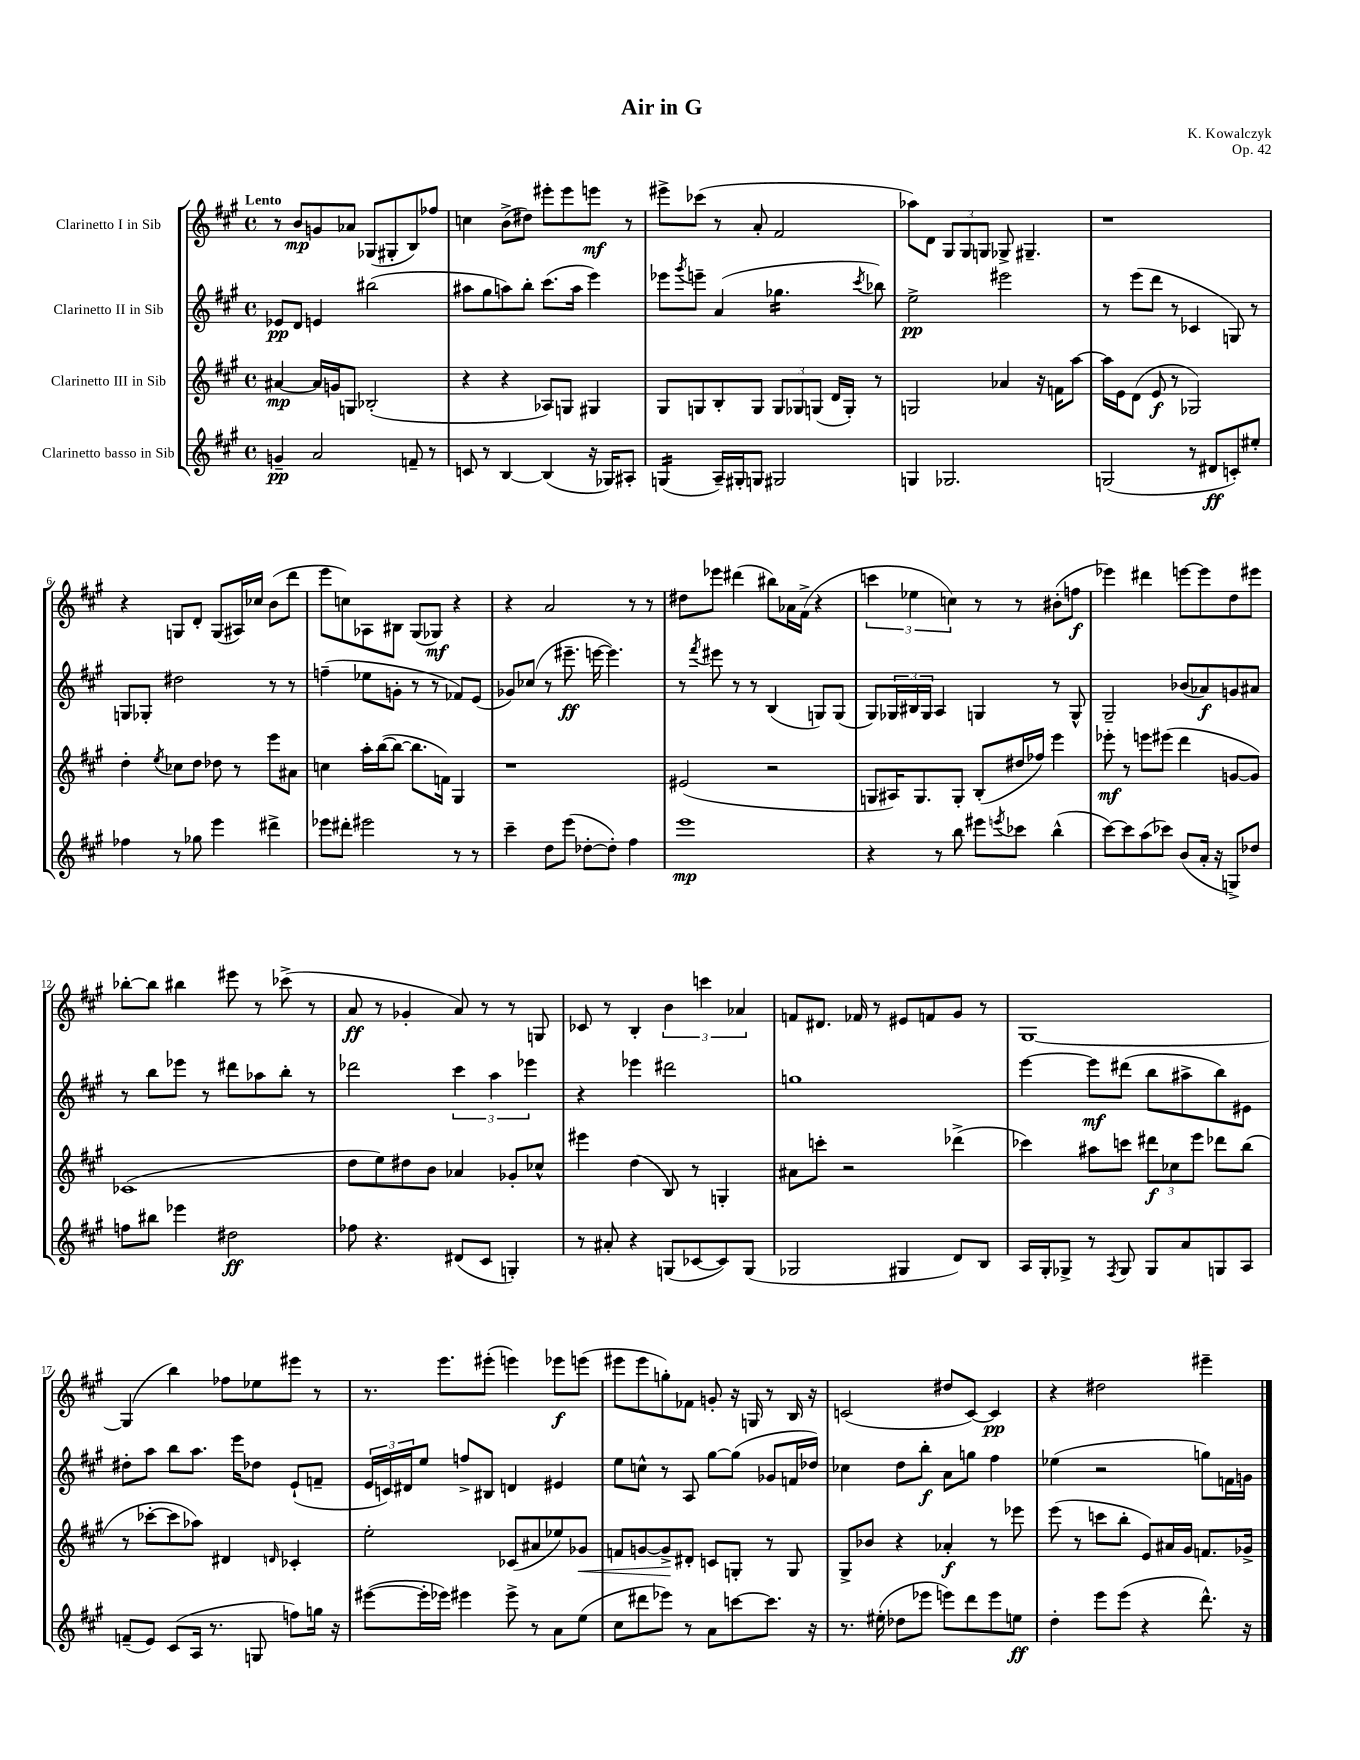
\header { title = "Air in G" composer = "K. Kowalczyk" opus = "Op. 42" }
<<
\new StaffGroup <<
\new Staff = "s0" \with { instrumentName = "Clarinetto I in Sib" } {
    \clef treble \key a \major \defaultTimeSignature \time 4/4 \tempo "Lento"
    r8 b'8\mp g'8 aes'8 ges8( gis8-. b8) fes''8 |
    c''4 b'8->( dis''8) eis'''8-. eis'''8 e'''8\mf r8 |
    eis'''8-> ces'''8( r8 a'8-. fis'2 |
    aes''8) d'8 \tuplet 3/2 { gis8 gis8 g8 } ges8-> gis4.-- |
    r1 |
    r4 g8 d'8-. g8( ais16) ces''16 b'8( d'''8 |
    e'''8 c''8) aes8 bis8 gis8( ges8\mf) r4 |
    r4 a'2 r8 r8 |
    dis''8 ees'''8 dis'''4( bis''8) aes'16 fis'16->( r4 |
    \tuplet 3/2 { c'''4 ees''4 c''4) } r8 r8 bis'8-.( f''8\f |
    ees'''4) dis'''4 e'''8~ e'''8 d''8 eis'''8 |
    bes''8~-. bes''8 bis''4 eis'''8 r8 ces'''8->( r8 |
    a'8\ff r8 ges'4-. a'8) r8 r8 g8 |
    ces'8 r8 b4-. \tuplet 3/2 { b'4 c'''4 aes'4 } |
    f'8 dis'8. fes'16 r8 eis'8 f'8 gis'8 r8 |
    gis1~ |
    gis4( b''4) fes''8 ees''8 eis'''8 r8 |
    r8. e'''8. eis'''8-.( e'''4) ees'''8\f e'''8( |
    eis'''8 eis'''8 g''8-.) fes'8 g'8-. r16 g16 r8 b16 r16 |
    c'2( dis''8 c'8~) c'4\pp |
    r4 dis''2 eis'''4-- \bar "|." |
}
\new Staff = "s1" \with { instrumentName = "Clarinetto II in Sib" } {
    \clef treble \key a \major \defaultTimeSignature \time 4/4
    ees'8\pp d'8 e'4 bis''2( |
    ais''8 gis''8 a''8) b''8-. cis'''8.( a''16 e'''4) |
    ees'''8 \acciaccatura { gis'''8 } e'''8-- a'4( ges''4.:16 \acciaccatura { cis'''8 } bes''8) |
    e''2->\pp eis'''2 |
    r8 e'''8( d'''8 r8 ces'4 g8) r8 |
    g8 ges8-. dis''2 r8 r8 |
    f''4--( ees''8 g'8-. r8 r8 fes'8) e'8( |
    ges'8) ces''8( r8 eis'''8.--\ff e'''16~ e'''4.) |
    r8 \acciaccatura { fis'''8 } eis'''8 r8 r8 b4( g8) g8( |
    gis8) \tuplet 3/2 { ges16 bis16 ges16 } a4 g4 r8 g8-^ |
    gis2-- bes'8( aes'8\f) g'8 ais'8 |
    r8 b''8 ees'''8 r8 dis'''8 aes''8 b''8-. r8 |
    des'''2 \tuplet 3/2 { cis'''4 a''4 ees'''4 } |
    r4 ees'''4 dis'''2 |
    g''1 |
    e'''4~ e'''8\mf dis'''8( b''8 ais''8-> b''8) eis'8 |
    dis''8-. a''8 b''8 a''8. e'''16 des''8 e'8-!( f'8-- |
    \tuplet 3/2 { e'16 c'16) dis'16 } e''8 f''8-> bis8 d'4 eis'4 |
    e''8 c''8-^ r8 a8 gis''8~ gis''8( ges'8 f'16 des''16) |
    ces''4 d''8 b''8-.\f a'8 g''8 fis''4 |
    ees''4( r2 g''8) f'16 g'16 \bar "|." |
}
\new Staff = "s2" \with { instrumentName = "Clarinetto III in Sib" } {
    \clef treble \key a \major \defaultTimeSignature \time 4/4
    ais'4~\mp ais'16 g'16 g8 bes2-.( |
    r4 r4 aes8) g8 gis4 |
    gis8 g8 b8-. g8 \tuplet 3/2 { g8 ges8 g8( } d'16 g16-.) r8 |
    g2 aes'4 r16 f'16 a''8~ |
    a''16 e'16 d'8( e'8\f r8 ges2) |
    d''4-. \acciaccatura { e''8 } ces''8 d''8 des''8 r8 e'''8 ais'8 |
    c''4 a''16-. b''16~( b''8~ b''8. f'16) gis4 |
    r1 |
    eis'2( r2 |
    g8 ais16) g8. g8-. b8-.( dis''16 fes''16) e'''4 |
    ees'''8-.\mf r8 e'''8 eis'''8( d'''4 g'8~ g'8) |
    ces'1( |
    d''8 e''8) dis''8 b'8 aes'4 ges'8-. ces''8-^ |
    eis'''4 d''4( b8) r8 g4-. |
    ais'8 c'''8-. r2 des'''4->( |
    ces'''4) ais''8 c'''8 \tuplet 3/2 { dis'''8\f ces''8 e'''8 } des'''8 b''8( |
    r8 ces'''8~-. ces'''8 aes''8) dis'4 \grace { d'16 } ces'4-. |
    e''2-. ces'8( ais'8 ees''8) ges'8\< |
    f'8 g'8~ g'8->\! dis'8-. c'8 g8-. r8 g8 |
    gis8-> bes'8 r4 aes'4-.\f r8 ees'''8 |
    e'''8( r8 c'''8 b''8-. e'8) ais'16 gis'16 f'8. ges'16-> \bar "|." |
}
\new Staff = "s3" \with { instrumentName = "Clarinetto basso in Sib" } {
    \clef treble \key a \major \defaultTimeSignature \time 4/4
    g'4--\pp a'2 f'8-- r8 |
    c'8 r8 b4~ b4( r16 ges16) ais8-. |
    g4:16( a16--) gis16-. g8 gis2 |
    g4 ges2. |
    g2( r8 dis'8\ff c'8-.) eis''8-. |
    fes''4 r8 ges''8 e'''4 dis'''4-> |
    ees'''8 dis'''8-. eis'''2 r8 r8 |
    cis'''4-- d''8 e'''8( des''8~-. des''8-.) fis''4 |
    e'''1\mp |
    r4 r8 b''8 eis'''8 \acciaccatura { e'''8 } ces'''8 b''4-^( |
    cis'''8~) cis'''8 a''8( ces'''8) b'8( a'16-. r16 g8->) des''8 |
    f''8 bis''8 ees'''4 dis''2\ff |
    fes''8 r4. dis'8( cis'8 g4-.) |
    r8 ais'8-. r4 g8( ces'8~ ces'8) g8( |
    ges2 gis4 d'8) b8 |
    a16 gis16-. ges8-> r8 \acciaccatura { fis8 } ges8 ges8 a'8 g8 a8 |
    f'8--( e'8) cis'8( a16 r8. g8 f''8) g''16 r16 |
    eis'''8~( eis'''16-. ees'''16) eis'''4 eis'''8-> r8 a'8 e''8( |
    cis''8 dis'''8 ees'''8) r8 a'8 c'''8~ c'''8. r16 |
    r8. eis''16-.( des''8 ees'''8 e'''8) d'''8 e'''8 e''8\ff |
    d''4-. e'''8 e'''8( r4 d'''8.-^) r16 \bar "|." |
}
>>
>>
